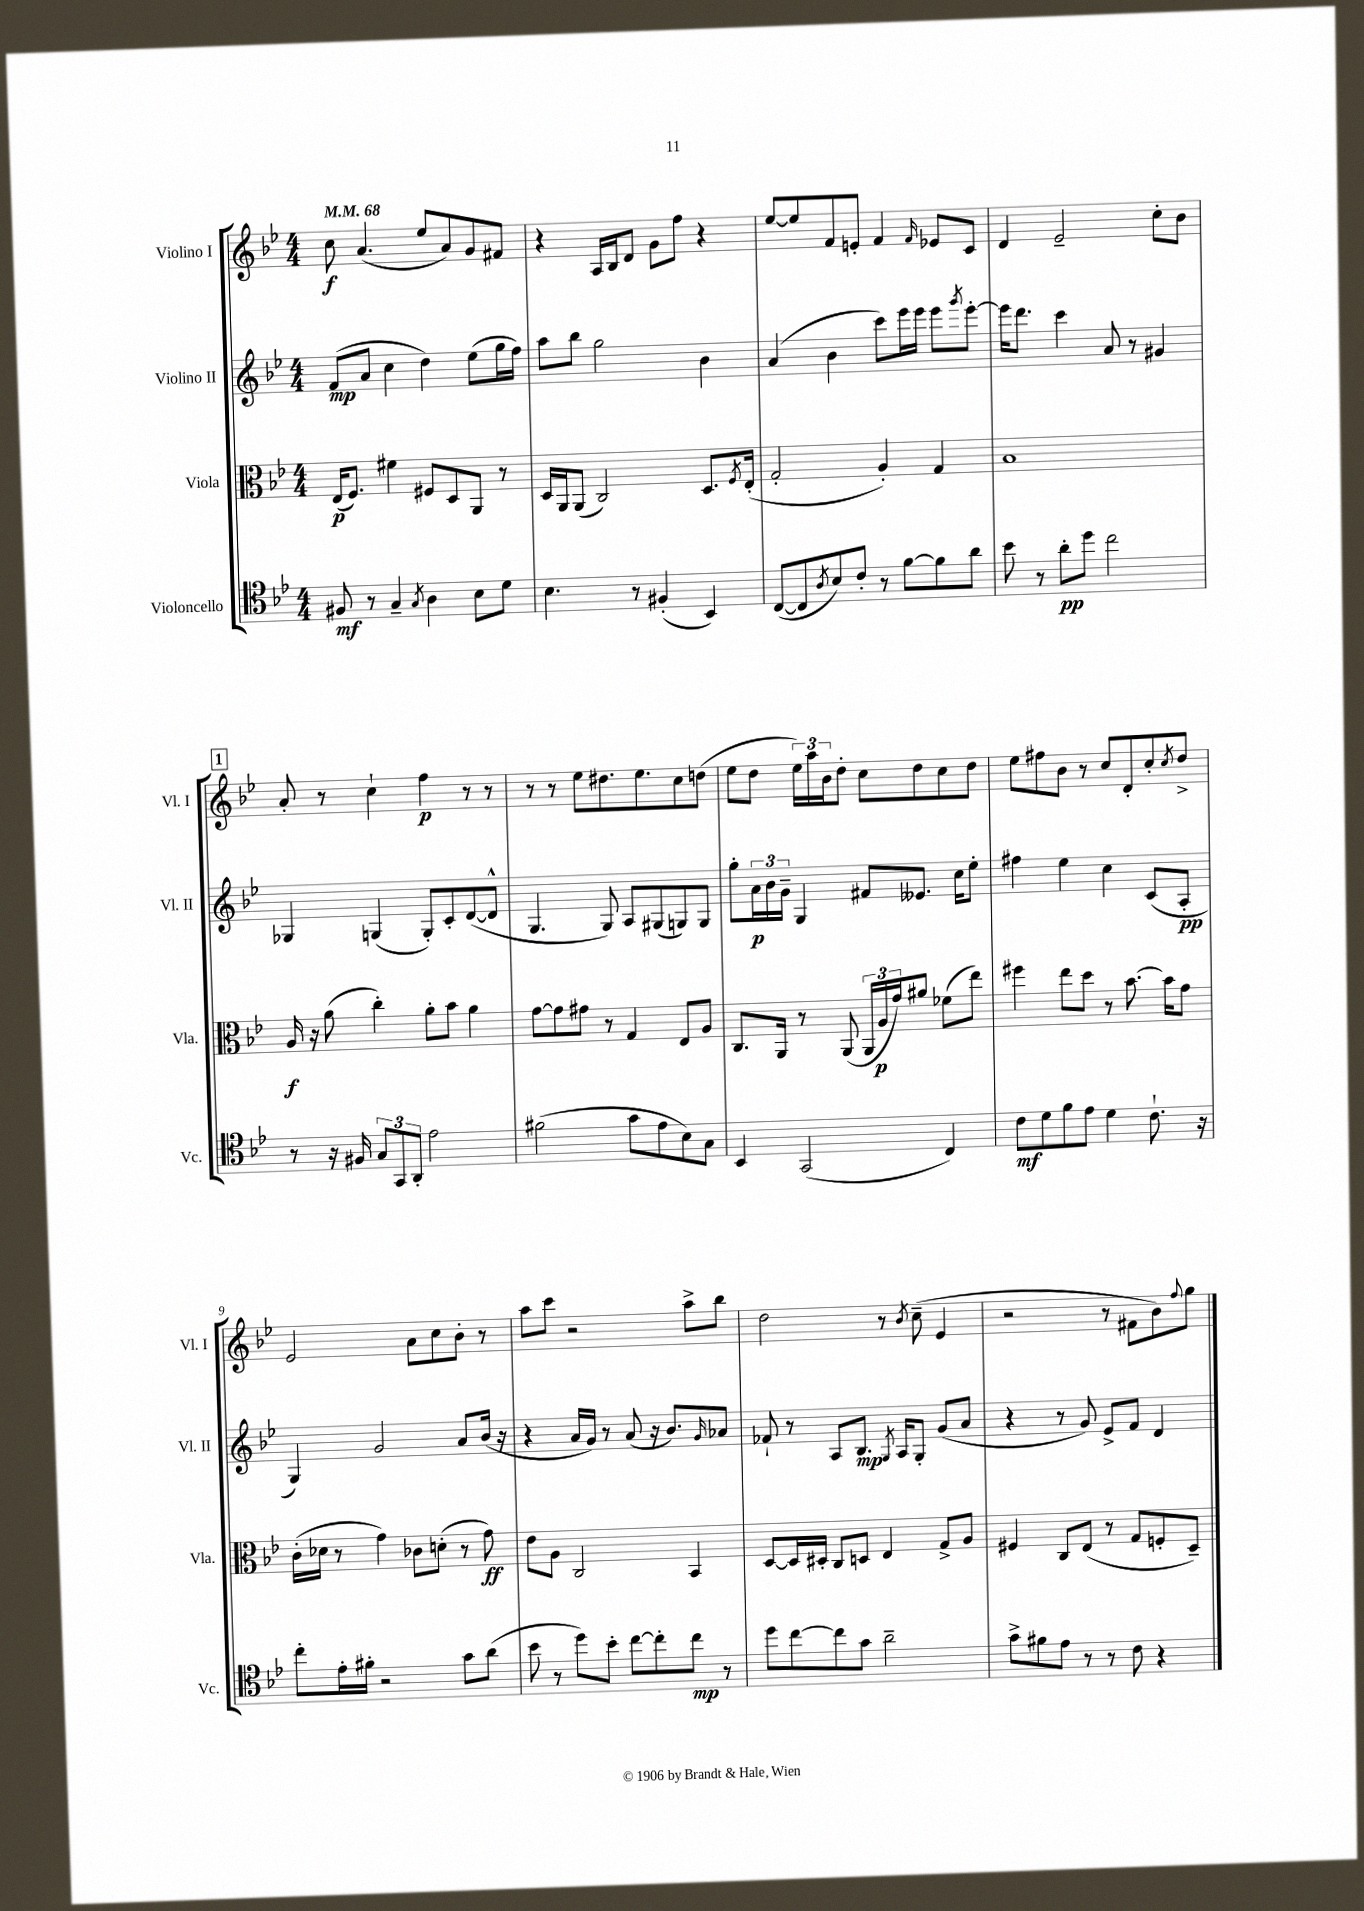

**kern	**kern	**kern	**kern
*staff4	*staff3	*staff2	*staff1
*clefC4	*clefC3	*clefG2	*clefG2
*k[b-e-]	*k[b-e-]	*k[b-e-]	*k[b-e-]
*M4/4	*M4/4	*M4/4	*M4/4
*MM68	*MM68	*MM68	*MM68
8F#/	(16E-/LK	(8f/L	8cc\
.	8.F/J)	.	.
8r	.	8a/J	(4.a/
4G~/	4f#\	4cc\	.
8qG/	.	.	.
4A\	8F#/L	4dd\)	8ee-/L
.	8D/	.	8a/)
8B-\L	8AA/J	(8ee-\L	8g/
8d\J	8r	16gg\L	8f#/J
.	.	16ff\JJ)	.
=	=	=	=
4.B-\	16D/LL	8aa\L	4r
.	16AA/J	.	.
.	(8AA/J	8bb-\J	.
.	2C/)	2gg\	16A/LL
.	.	.	16B-/J
8r	.	.	8d/J
(4F#'/	.	.	8g\L
.	.	.	8ff\J
4BB-/)	8.D/L	4b-\	4r
.	8qF/	.	.
.	(16E-'/Jk	.	.
=	=	=	=
([8C/L	2G'/	(4a/	[8ee-/L
8C/]	.	.	8ee-/]
8qA/	.	.	.
8B-/)	.	4b-\	8f/
8c'/J	.	.	8e'/J
8r	4A'/)	8ccc\L)	4f/
[8f\L	.	16eee-\L	.
.	.	16eee-\JJ	.
.	.	.	16qqf/
8f\]	4G/	8eee-\L	8e-/L
.	.	8qggg/	.
8a\J	.	[8eee-'\J	8c/J
=	=	=	=
8b-\	1B-	16eee-\]LK	4d/
.	.	8.ddd\J	.
8r	.	.	.
8a'\L	.	4ccc\	2e-~/
8dd\J	.	.	.
2cc\	.	8a/	.
.	.	8r	.
.	.	4g#/	8cc'\L
.	.	.	8b-\J
=	=	=	=
8r	16A/	4G-/	8a'/
.	16r	.	.
16r	(8a\	.	8r
16F#/	.	.	.
12G/L	4cc'\)	(4G/	4cc`\
12GG/	.	.	.
12AA'/J	.	.	.
2e-\	8a'\L	8G'/L)	4ff\
.	8b-\J	8c'/	.
.	4a\	([8d/	8r
.	.	8d^^/]J	8r
=	=	=	=
(2f#\	[8g\L	4.G/	8r
.	8g\]	.	8r
.	8g#\J	.	8ee-\L
.	8r	8G/)	8.dd#\
8g\L	4G/	8A/L	.
.	.	.	8.ee-\
8e-\	.	(8G#/	.
8B-\)	8E-/L	8G/)	8cc\
8G\J	8A/J	8G/J	(8dd\J
=	=	=	=
4BB-/	8.C/L	8gg'\L	8ee-\L
.	.	24a\L	8dd\J
.	.	24b-\	.
.	16AA/Jk	.	.
.	.	24g~\JJ	.
(2GG/	8r	4G/	24ee-\LL)
.	.	.	24aa\
.	.	.	24b-\J
.	(8AA/	.	8dd'\J
.	24AA/LL	8f#/L	8cc\L
.	24A/	.	.
.	24g/J)	.	.
.	8a#/J	8.e--/J	8dd\
4C/)	(8f-\L	.	8cc\
.	.	16cc\LK	.
.	8ee-\J)	8ee-'\J	8dd\J
=	=	=	=
8c\L	4ff#\	4ff#\	8ee-\L
8d\	.	.	8ff#\
8f\	8ee-\L	4ee-\	8b-\J
8e-\J	8dd\J	.	8r
4d\	8r	4cc\	8cc/L
.	[8.b-\	.	8d'/
8.c`\	.	(8c/L	8cc'/
.	16b-\]LK	.	.
.	.	.	8qcc/
.	8g\J	8A'/J	8dd^/J
16r	.	.	.
=	=	=	=
8cc'\L	(16c'\LL	4G/)	2e-/
.	16d-\JJ	.	.
16e-'\L	8r	.	.
16f#'\JJ	.	.	.
2r	4g\)	2g/	.
.	8c-\L	.	8a\L
.	(8d'\J	.	8cc\
8g\L	8r	8a/L	8b-'\J
(8a\J	8g\)	(16b-/Jk	8r
.	.	16r	.
=	=	=	=
8b-\	8e-\L	4r	8aa\L
8r	8A\J	.	8ccc\J
8dd\L)	2C/	16a/LL	2r
.	.	16g/JJ)	.
8b-'\J	.	8r	.
[8cc\L	.	(8a/	.
8cc'\]	.	16r	.
.	.	8.b-/L)	.
8cc\J	4BB-/	.	8aa^\L
.	.	16qqg/	.
8r	.	8a-/J	8bb-\J
=	=	=	=
8dd\L	[8D/L	8f-`/	2dd\
[8cc\	16D/]L	8r	.
.	16D#'/JJ	.	.
8cc\]	8C/L	8A/L	.
8g\J	8D/J	8.B-/J	.
2a~\	4E-/	.	8r
.	.	8qG/	.
.	.	16A/LK	.
.	.	.	8qb-/
.	.	8G'/J	(8cc~\
.	8G^/L	(8g/L	4e-/
.	8A/J	8a/J	.
=	=	=	=
8g^\L	4F#/	4r	2r
8f#\	.	.	.
8e-\J	8C/L	8r	.
8r	(8E-/J	8g/)	.
8r	8r	8e-^/L	8r
8c\	8G/L	8f/J	8f#\L
4r	8F'/	4d/	8b-\)
.	.	.	8qqff/
.	8D~/J)	.	8gg\J
==	==	==	==
*-	*-	*-	*-
